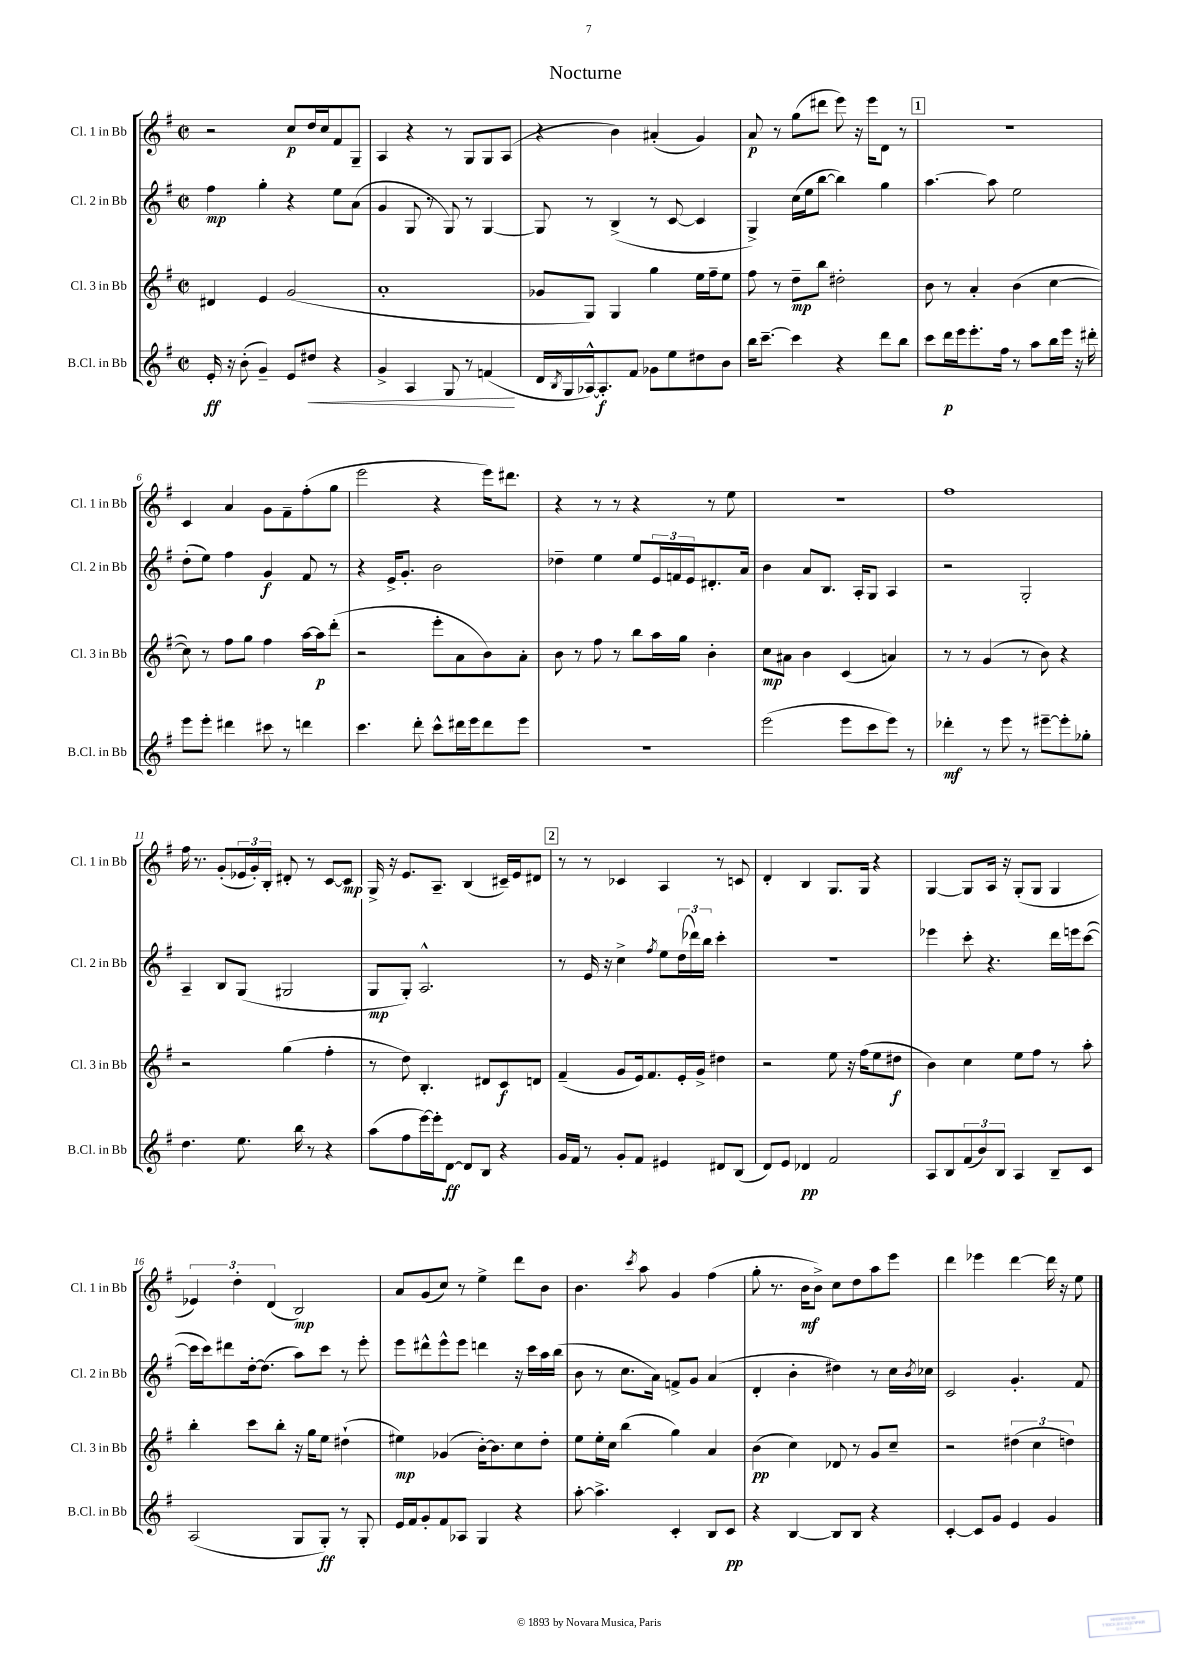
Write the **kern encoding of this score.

**kern	**kern	**kern	**kern
*staff4	*staff3	*staff2	*staff1
*clefG2	*clefG2	*clefG2	*clefG2
*k[f#]	*k[f#]	*k[f#]	*k[f#]
*M2/2	*M2/2	*M2/2	*M2/2
*met(c|)	*met(c|)	*met(c|)	*met(c|)
16e'/	4d#/	4ff#\	2r
16r	.	.	.
(8b'\	.	.	.
4g~/)	4e/	4gg'\	.
8e/L	(2g/	4r	8cc/L
8dd#/J	.	.	16dd/L
.	.	.	16cc/J
4r	.	8ee\L	8f#/
.	.	(8a\J	8G~/J
=	=	=	=
4g^/	1a'	4g/	4A/
4A/	.	8G/	4r
.	.	8r	.
8G/	.	8G/)	8r
8r	.	8r	8G/L
(4f/	.	[4G/	8G/
.	.	.	(8A/J
=	=	=	=
16d/LL	8g-/L	8G/]	4r
8qB/	.	.	.
16G/	.	.	.
[16A-^^/J)	8G/J)	8r	.
8.A-'/]	.	.	.
.	4G/	(4B^/	4b\)
8f#/J	.	.	.
8g-\L	4gg\	8r	(4a#'/
8ee\	.	[8c/	.
8dd#\	16ee\LL	4c/]	4g/)
.	16ff#~\J	.	.
8b\J	8ee\J	.	.
=	=	=	=
16bb\LK	8ff#\	4G^/)	8a/
[8.ccc~\J	.	.	.
.	8r	.	8r
4ccc\]	8dd~\L	(16cc\LL	(8gg\L
.	.	16ee\J	.
.	8bb\J	[8bb\J	8ddd#\J
4r	2dd#'\	4bb\])	8eee\)
.	.	.	16r
.	.	.	16eee\LK
8ddd\L	.	4gg\	8d\J
8bb\J	.	.	8r
=	=	=	=
8ccc\L	8b\	[4.aa\	1r
16ddd\L	8r	.	.
16eee\J	.	.	.
8.eee'\	4a'/	.	.
.	.	8aa\]	.
16ff#\Jk	.	.	.
8r	(4b\	2ee\	.
8aa\L	.	.	.
16bb\L	[4cc\	.	.
16eee\JJ	.	.	.
16r	.	.	.
16ddd#'\	.	.	.
=	=	=	=
8eee\L	8cc\])	(8dd'\L	4c/
8eee'\J	8r	8ee\J)	.
4ddd#\	8ff#\L	4ff#\	4a/
.	8gg\J	.	.
8ccc#\	4ff#\	4g/	8g\L
8r	.	.	8f#~\
4ddd\	[16aa\LL	8f#/	(8ff#'\
.	16aa\]J	.	.
.	(8ddd'\J	8r	8gg\J
=	=	=	=
4.ccc\	2r	4r	2eee\
.	.	16e^/LK	.
.	.	8.g'/J	.
8ddd'\	.	.	.
8ccc^^\L	8eee'\L	2b\	4r
16ddd#\L	8a\	.	.
16eee\J	.	.	.
8ddd#\	8b\)	.	16eee\LK)
.	.	.	8.ddd#\J
8eee\J	8a'\J	.	.
=	=	=	=
1r	8b\	4dd-~\	4r
.	8r	.	.
.	8ff#\	4ee\	8r
.	8r	.	8r
.	8bb\L	8ee/L	4r
.	16aa\L	24e/L	.
.	.	24f/	.
.	16gg\JJ	.	.
.	.	24e/J	.
.	4b'\	8.d#'/	8r
.	.	.	8ee\
.	.	16a/Jk	.
=	=	=	=
(2eee\	8cc\L	4b\	1r
.	8a#\J	.	.
.	4b\	8a/L	.
.	.	8.B/J	.
8eee\L	(4c/	.	.
.	.	16A'/LK	.
8ccc\	.	8G/J	.
8eee\J)	4a/)	4A/	.
8r	.	.	.
=	=	=	=
4ddd-'\	8r	2r	1ff#
.	8r	.	.
8r	(4g/	.	.
8eee\	.	.	.
8r	8r	2G'/	.
[8eee#~\L	8b\)	.	.
8eee#'\]	4r	.	.
8gg-'\J	.	.	.
=	=	=	=
4.dd\	2r	4A~/	16ff#\
.	.	.	8.r
.	.	8B/L	(8g'/L
8.ee\	.	(8G/J	24e-/L
.	.	.	24g'/)
.	.	.	24B'/JJ
.	(4gg\	2G#/	8d#'/
16bb\	.	.	.
8r	.	.	8r
4r	4ff#'\	.	[8c/L
.	.	.	8c/]J
=	=	=	=
(8aa\L	8r	8G/L	16G^/
.	.	.	16r
8ff#\	8dd\)	8G'/J)	8.e/L
[16eee\L)	4.B'/	2.A^^/	.
16eee'\]J	.	.	8.A~/J
[8d\J	.	.	.
8d/]L	.	.	(4B/
8B/J	8d#/L	.	.
4r	8c/	.	16c#~/LL)
.	.	.	16e/J
.	8d/J	.	8d#/J
=	=	=	=
16g/LL	(4f#~/	8r	8r
16f#/JJ	.	.	.
8r	.	16e/	8r
.	.	16r	.
8g'/L	8g/L	4cc^\	4c-/
8f#/J	16e/k)	.	.
.	8.f#/	.	.
.	.	8qff#/	.
4e#/	.	8ee\L	4A/
.	16e'/L	(24dd\L	.
.	.	24ddd-\)	.
.	16g^/JJ	.	.
.	.	24bb\JJ	.
8d#/L	4dd#\	4ccc'\	8r
(8B/J	.	.	8c/
=	=	=	=
8d/L)	2r	1r	4d'/
8e/J	.	.	.
4d-/	.	.	4B/
2f#/	8ee\	.	8.G/L
.	16r	.	.
.	(16ff#\LK	.	16G/Jk
.	8ee\	.	4r
.	8dd#\J	.	.
=	=	=	=
8A/L	4b\)	4eee-\	[4G/
8B/	.	.	.
(12f#/	4cc\	8ccc'\	8G/]L
12b/)	.	.	.
.	.	4.r	16A/Jk
12B/J	.	.	.
.	.	.	16r
4A/	8ee\L	.	(8G'/L
.	8ff#\J	.	8G/J
8B~/L	8r	16ddd\LL	4G/
.	.	16eee\J	.
8c/J	8aa'\	([8ccc\J	.
=	=	=	=
(2A/	4bb'\	16ccc\]LL	6e-/)
.	.	16ccc\J)	.
.	.	8ddd#\	.
.	.	.	6dd'\
.	8ccc\L	[16dd'\k	.
.	.	(8.dd\]J	.
.	.	.	(6d/
.	8bb'\J	.	.
8G/L	16r	8aa\L)	2B/)
.	16gg\LK	.	.
8G'/J)	8ee\J	8ccc\J	.
8r	(4dd#`\	8r	.
8G'/	.	8eee'\	.
=	=	=	=
16e/LL	4ee#\)	8eee\L	8a/L
16f#/J	.	.	.
8g'/	.	8ddd#^^\	(8g/
8f#/	(4g-/	8eee^^\	8cc/J)
8A-/J	.	8eee\J	8r
4G/	[16b'\LK)	4ddd\	4ee^\
.	8.b\]	.	.
4r	8cc\	16r	8ddd\L
.	.	16ccc\LL	.
.	8dd'\J	16aa\	8b\J
.	.	(16bb\JJ	.
=	=	=	=
[8aa'\	8ee\L	8b\	4.b\
4.aa^\]	16ee'\L	8r	.
.	16cc\JJ	.	.
.	(4bb\	8.cc\L	.
.	.	.	8qccc/
.	.	.	8aa\
.	.	16a\Jk)	.
4c'/	4gg\)	8f^/L	4g/
.	.	8g/J	.
8B/L	4a/	(4a/	(4ff#\
8c/J	.	.	.
=	=	=	=
4r	(4b\	4d'/	8gg'\
.	.	.	8.r
[4B/	4cc\)	4b'\	.
.	.	.	16b\LK
.	.	.	8b^\J)
8B/]L	8d-/	4dd#\)	8cc\L
8B/J	8r	.	8dd\
4r	8g/L	8r	8aa\
.	8cc~/J	16cc\LL	8eee\J
.	.	8qb/	.
.	.	16cc-\JJ	.
=	=	=	=
[4c'/	2r	2c/	4ddd\
8c/]L	.	.	4eee-\
8g/J	.	.	.
4e/	(6dd#\	4.g'/	[4ddd\
.	6cc\	.	.
4g/	.	.	16ddd\]
.	.	.	16r
.	6dd\)	.	.
.	.	8f#/	8ee\
==	==	==	==
*-	*-	*-	*-
